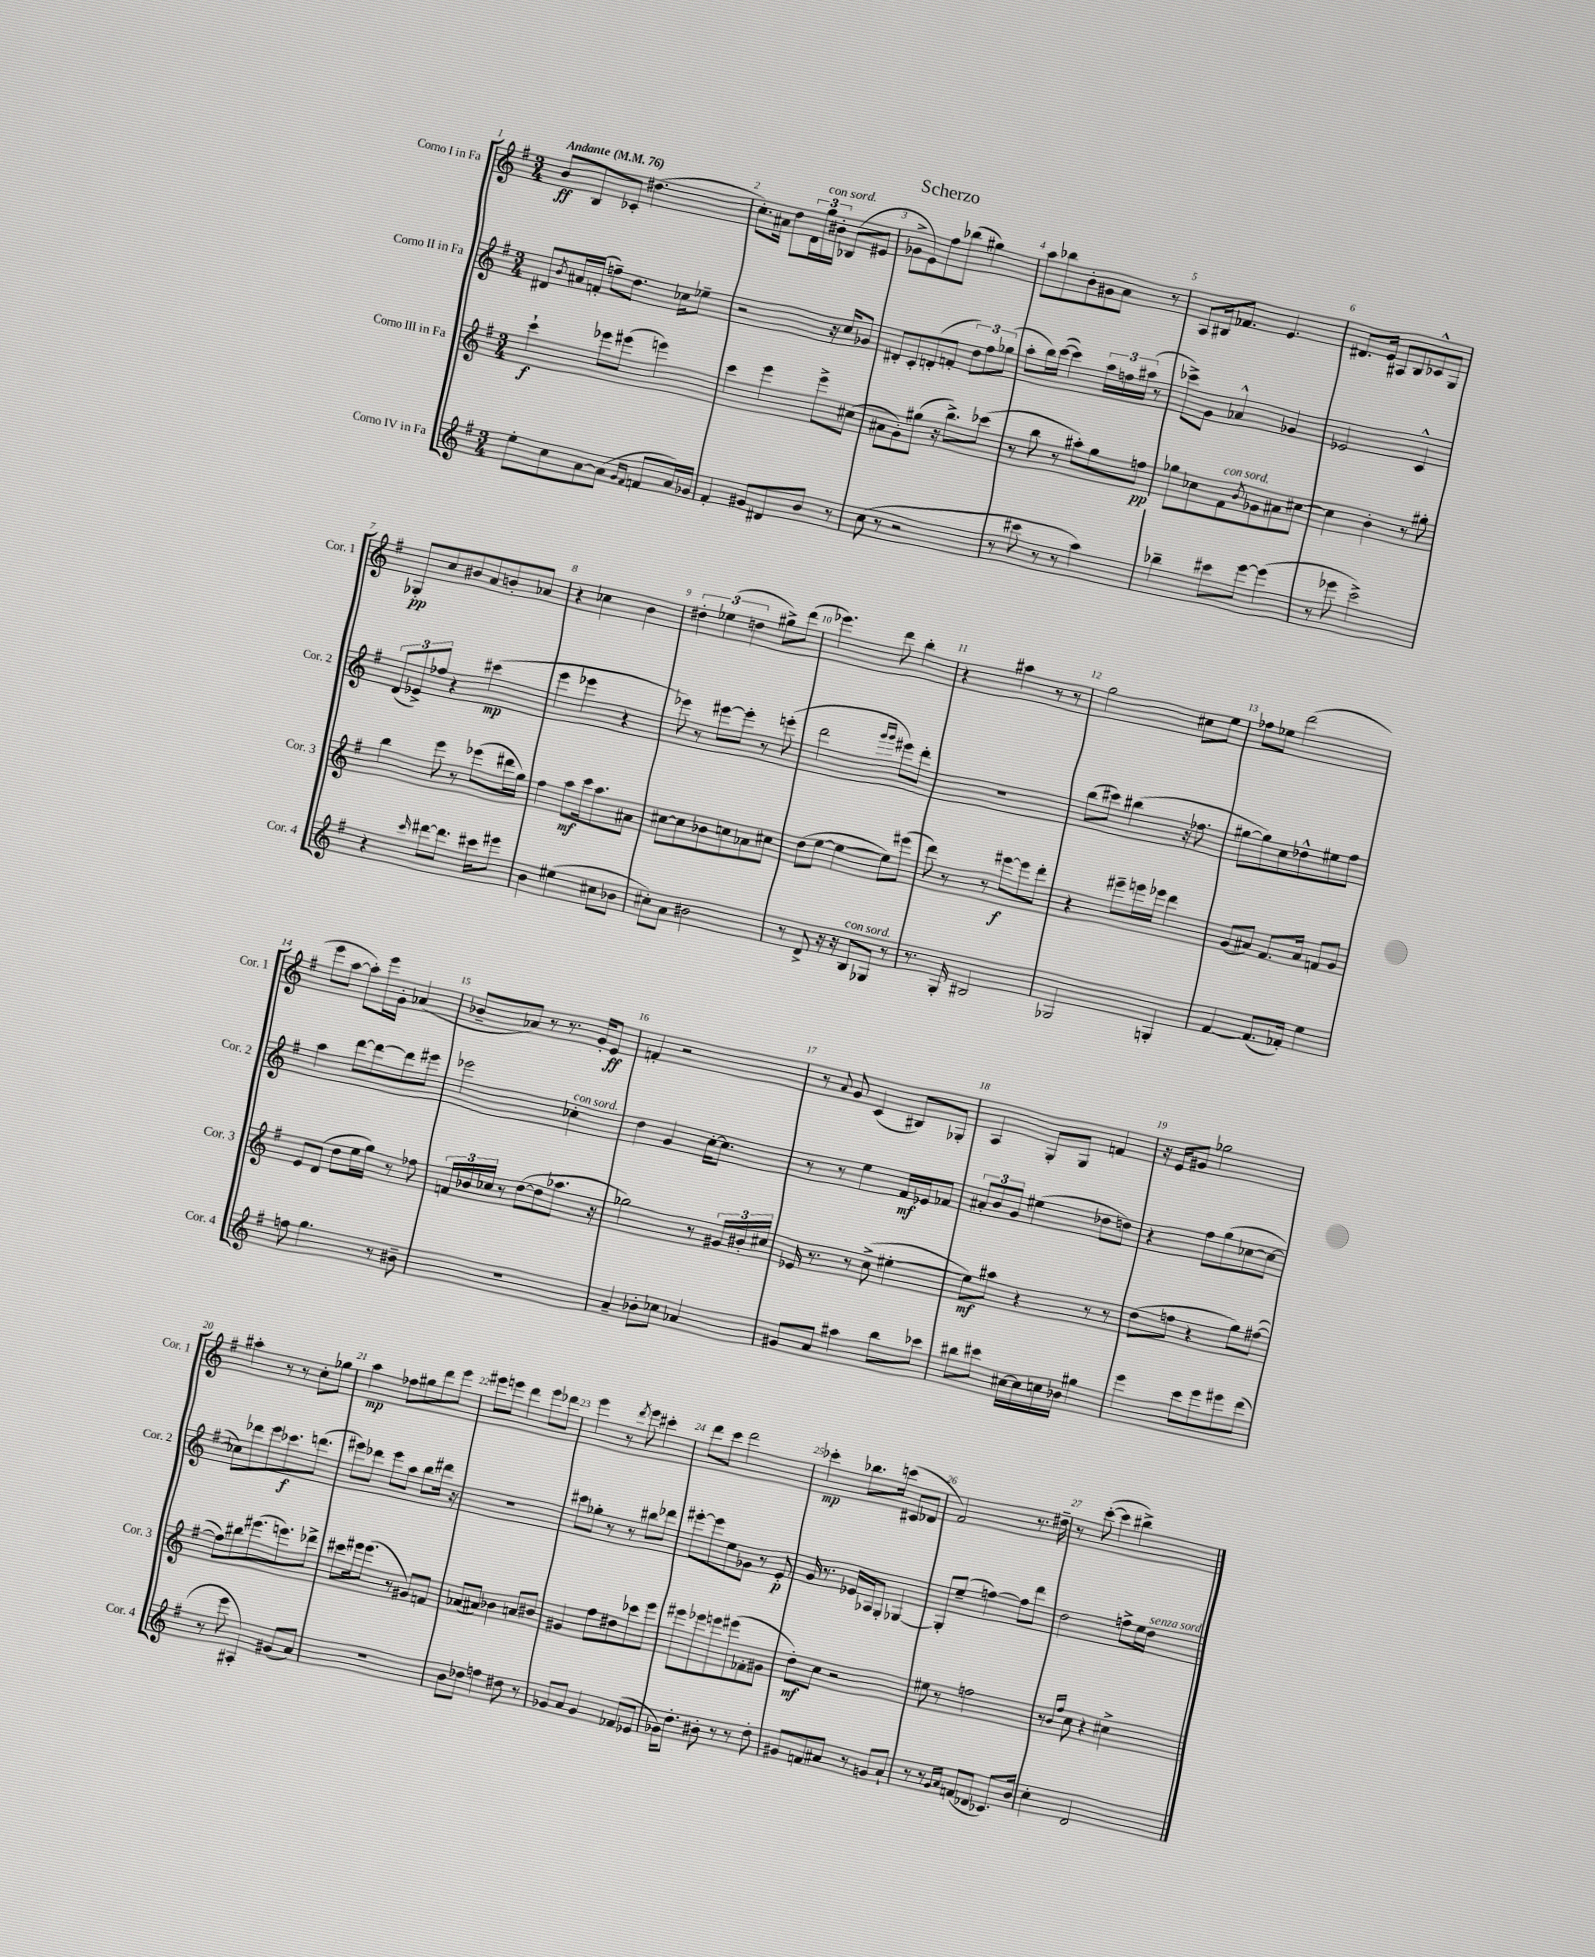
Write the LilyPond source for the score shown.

\header { title = "Scherzo" }
<<
\new StaffGroup <<
\new Staff = "s0" \with { instrumentName = "Corno I in Fa" shortInstrumentName = "Cor. 1" } {
    \clef treble \key g \major \numericTimeSignature \time 3/4 \tempo "Andante" 4 = 76
    b'8\ff b8 ces'8-. dis''4.( |
    c''8.-.) ais'16 d''8 \tuplet 3/2 { d'16 g''16^\markup { \italic "con sord." } bis'16-. } bes8( eis'8 |
    ges'8-> e'8) fis''8 bes''8( gis''4) |
    a''8 bes''8 b'8-. gis'8 a'8 r8 |
    a8 bis16 fes'8. e'4. |
    dis'8. e'16 ais8 b8 ces'8-^ g8 |
    ges8-.\pp c''8 bis'8 a'8 b'8-. aes'8 |
    r4 ces''4 b'4 |
    \tuplet 3/2 { dis''4-. ees''4( d''4 } gis''8->) d'''8( |
    ees'''4.) d'''8 b''4-. |
    r4 ais''4 r8 r8 |
    g''2 cis''8 e''8 |
    fes''8 ees''8 d'''2( |
    e'''8 a''8~ a''8-.) e'''16 g'16-. aes'4( |
    bes'8-- aes'8) r8 r8. g'16-. e'8\ff |
    f'4-. r2 |
    r8 \appoggiatura { a'8 } g'8 c'4( bis8) ges8-. |
    a4 g8-. g8 f'4 |
    r16 e'16 gis'8 ges''2 |
    ais''4-. r8 r8 c''8-. ges''8 |
    a''4\mp fes''8 gis''8 d'''8 e'''8 |
    eis'''8 e'''8 d'''4 e'''8 des'''8 |
    e'''4 r8 \acciaccatura { d'''8 } e'''8 cis'''4-. |
    d'''8 c'''8 d'''2 |
    ces'''4-.\mp bes''8. c'''16( cis'8 des'8 |
    fis'2) r8. dis''16-- |
    r8 c'''8~-.( c'''4 bis''4->) \bar "|." |
}
\new Staff = "s1" \with { instrumentName = "Corno II in Fa" shortInstrumentName = "Cor. 2" } {
    \clef treble \key g \major \numericTimeSignature \time 3/4
    dis'8 \acciaccatura { b'8 } ais'16 f'16-.( f''8--) d''8. ces''16 ees''8-- |
    r2 r16 c''16 ges'8 |
    dis'8-. c'8-. d'8-.( f'8-. \tuplet 3/2 { d''8) fis''8 ges''8( } |
    a''8-. b''16) c'''16~( c'''4) \tuplet 3/2 { a''16 f''16 ais''16( } r8 |
    ces'''8->) g'8 aes'4-^ ges'4 |
    ees'2 c'4-^ |
    \tuplet 3/2 { d'8( ees'8->) fes''8 } r4 cis'''4\mp( |
    e'''4 ees'''4 r4 |
    ees'''8) r8 eis'''8~ eis'''8-. r8 e'''8-.( |
    d'''2 \grace { g'''16 g'''16 } eis'''8) d'''8-. |
    R2. |
    b''8( cis'''8) bis''4( r16 fes''8. |
    gis''8~ gis''8) c''8 des''8-^ eis''8 fis''8 |
    a''4 d'''8~ d'''8~ d'''8 eis'''8 |
    ees'''2 ces''4-.^\markup { \italic "con sord." } |
    d''4 g'4 c''16~-. c''8. |
    r8 r8 e''4 fis'16\mf ees'16 fes'8 |
    \tuplet 3/2 { ais'8-. b'8 g'8 } eis''4( des''8 d''8) |
    r4 fis''8 g''8( ces''8~ ces''8~ |
    ces''8) des'''8 e'''8 ces'''8.\f d'''8.( |
    eis'''8) des'''8 eis'''8 a''8 b''8 dis'''16 r16 |
    R2. |
    cis'''8 ges''8-. r8 r8 bis''8 des'''8 |
    eis'''8~-. eis'''8 e''8 ges'8 r8 e'8-.\p |
    g'16 r8. ees'16 aes16 g8-. ges4~ |
    ges8-. e''8--( f''4~) f''8 d'''8 |
    d''2 f''8-> e''16 d''16^\markup { \italic "senza sord." } \bar "|." |
}
\new Staff = "s2" \with { instrumentName = "Corno III in Fa" shortInstrumentName = "Cor. 3" } {
    \clef treble \key g \major \numericTimeSignature \time 3/4
    c'''4-!\f ees'''8 eis'''8( e'''4) |
    c'''4 e'''4 e'''8-> cis''8( |
    ais'8 g'8-.) gis''8( r16 b''8.->) ces'''8( |
    r8 b''8 r8 ais''8-.) g''8 f''8\pp |
    ges''8 ces''8 fis'8^\markup { \italic "con sord." } \acciaccatura { b'8 } ges'8 ais'8 cis''8~ |
    cis''4 b'4-. r8 gis''8-. |
    b''4 e'''8 r8 ees'''8( dis'''16 g''16) |
    fis''4 a''8\mf c'''16 a''8. ais'8 |
    cis''8~ cis''8 bes'8 c''8 aes'8 cis''8 |
    d''8( e''8~ e''4~ e''8) eis'''8( |
    d'''8) r8 r8 eis'''8~\f eis'''8 d'''8-. |
    r4 eis'''8-- e'''16 ees'''16 d'''4 |
    g'8( ais'8) fis'8. ais'16 f'8 g'8 |
    e'8 d'8( d''8 e''16 g''16) r8 fes''8 |
    \tuplet 3/2 { f'16 bes'16 ces''16 } r8 d''8~( d''8 aes''8. r16 |
    ges''2) r8 \tuplet 3/2 { gis'16 bis'16-. cis''16 } |
    ees'16 r8. r8 c''8->( eis''4~-. |
    eis''8\mf) ais''8 r4 r8 r8 |
    d''8( f''8 r4 g''8) fis''8~( |
    fis''8) bis''8 eis'''8.( e'''8.) des'''8-> |
    cis'''8 eis'''16 eis'''8.( r8 gis'8) f'8 |
    aes'8( ais'8) bes'4 a'8 bis'8 |
    gis'4 fis''8 dis''8 ces'''8 e'''8 |
    eis'''8 ees'''8 e'''8 eis'''8( fes'8-. gis'8 |
    d''8-.\mf) c''8 r2 |
    eis''8 r8 f''2 |
    r8 \grace { b'16 fis''16 } c''8 r4 cis''4-> \bar "|." |
}
\new Staff = "s3" \with { instrumentName = "Corno IV in Fa" shortInstrumentName = "Cor. 4" } {
    \clef treble \key g \major \numericTimeSignature \time 3/4
    e''8-. c''8 a'8~ a'8( \grace { g'16 fis'16 } f'8 a'16) ges'16 |
    fis'4-. gis'8 dis'8 b'8 r8 |
    c''8( r8 r2 |
    r8 cis'''8 r8 r8 a''4) |
    bes''4-- cis'''8 e'''8~ e'''4( |
    r8 ees'''8 c'''2->) |
    r4 \grace { c'''16 } dis'''8~ dis'''8. cis'''16 eis'''8 |
    b'4 eis''4( cis''8 bes'8 |
    cis''8-.) a'8 bis'2 |
    r8 d'8-> r16 r16 b8^\markup { \italic "con sord." } ges8 r8 |
    r8. g16-. bis2 |
    ges2 g4-. |
    fis'4~ fis'8.( fes'16-.) e''4 |
    f''8 g''4. r8 bis'8-- |
    R2. |
    a'4-- bes'8-. ces''8 aes'4 |
    gis'8 a'8 ais''4 b''8 ces'''8 |
    bis''8 cis'''8 cis''16~ cis''16 c''16 bes'16 gis''4 |
    e'''4 c'''8 e'''8 eis'''8 d'''8( |
    r8 e'''8 ais4-.) gis'8( a'8) |
    R2. |
    b'8 des''8 f''4 dis''8 r8 |
    ges'8 a'8 ges'4 fes'8( ees'8 |
    ges'16) d''8.-. bis'8-. r8 r8 d''8-. |
    gis'8 f'8 ais'8 r8 g'8 ais'8-! |
    r8 r8 \grace { g'16 a'16 } f'8( des'8 ces'8.) b'16 |
    c''4-. d'2 \bar "|." |
}
>>
>>
\layout { \context { \Score \override BarNumber.break-visibility = ##(#f #t #t) barNumberVisibility = #all-bar-numbers-visible } }
